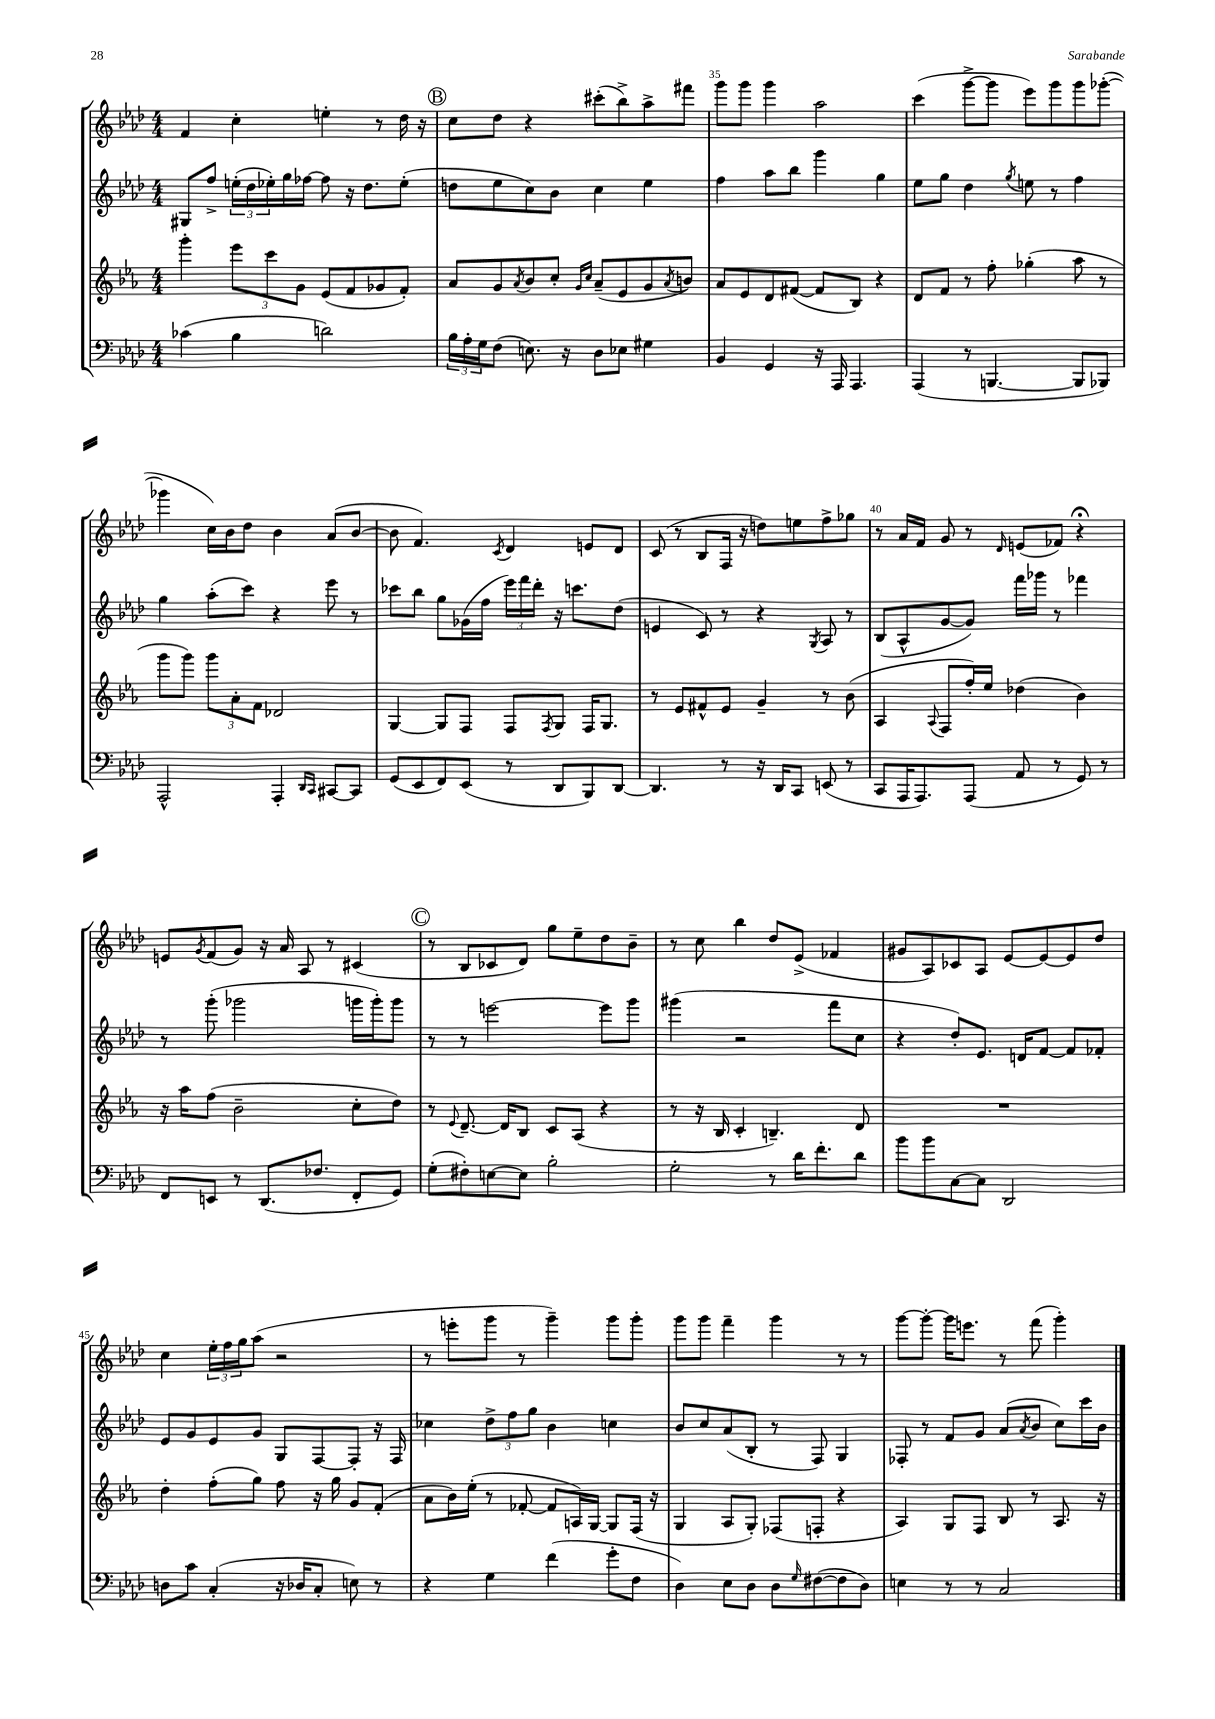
<<
\new StaffGroup <<
\new Staff = "s0" {
    \clef treble \key aes \major \numericTimeSignature \time 4/4
    f'4 c''4-. e''4-. r8 des''16 r16 |
    \mark \markup { \circle "B" } c''8 des''8 r4 cis'''8-.( bes''8->) aes''8-> fis'''8 |
    g'''8 g'''8 g'''4 aes''2 |
    c'''4( g'''8~-> g'''8 ees'''8) g'''8 g'''8 ges'''8~-.( |
    ges'''4 c''16) bes'16 des''8 bes'4 aes'8( bes'8~ |
    bes'8 f'4.) \acciaccatura { c'8 } des'4 e'8 des'8 |
    c'8( r8 bes8 f16 r16 d''8) e''8 f''8-> ges''8 |
    r8 aes'16 f'16 g'8 r8 \grace { des'16 } e'8( fes'8) r4\fermata |
    e'8 \acciaccatura { g'8 } f'8( g'8) r16 aes'16 aes8 r8 cis'4( |
    \mark \markup { \circle "C" } r8 bes8 ces'8 des'8) g''8 ees''8-- des''8 bes'8-- |
    r8 c''8 bes''4 des''8 ees'8->( fes'4 |
    gis'8 aes8) ces'8 aes8 ees'8~ ees'8~ ees'8 des''8 |
    c''4 \tuplet 3/2 { ees''16-. f''16 g''16 } aes''8( r2 |
    r8 e'''8-. g'''8 r8 g'''4--) g'''8 g'''8-. |
    g'''8 g'''8 f'''4-- g'''4 r8 r8 |
    g'''8~ g'''8~-. g'''16 e'''8. r8 f'''8( g'''4-.) \bar "|." |
}
\new Staff = "s1" {
    \clef treble \key aes \major \numericTimeSignature \time 4/4
    gis8 f''8-> \tuplet 3/2 { e''16-.( des''16 ees''16-.) } g''16 fes''16~ fes''8 r16 des''8. ees''8-.( |
    \mark \markup { \circle "B" } d''8 ees''8 c''8) bes'8 c''4 ees''4 |
    f''4 aes''8 bes''8 g'''4 g''4 |
    ees''8 g''8 des''4 \acciaccatura { g''8 } e''8 r8 f''4 |
    g''4 aes''8-.( c'''8) r4 ees'''8 r8 |
    ces'''8 bes''8 g''8 ges'16( f''16 \tuplet 3/2 { ees'''16) f'''16 des'''16-. } r16 c'''8. des''8( |
    e'4 c'8) r8 r4 \acciaccatura { g8 } aes8 r8 |
    bes8( aes8-^ g'8~ g'8) f'''16 ges'''16 r8 fes'''4 |
    r8 g'''8-.( ges'''2 g'''16 g'''16-.) g'''8 |
    \mark \markup { \circle "C" } r8 r8 e'''2~ e'''8 g'''8 |
    gis'''4( r2 f'''8 c''8 |
    r4 des''8-.) ees'8. d'16 f'8~ f'8 fes'8-. |
    ees'8 g'8 ees'8 g'8 g8 f8~ f8-. r16 f16 |
    ces''4 \tuplet 3/2 { des''8-> f''8 g''8 } bes'4 c''4 |
    bes'8 c''8 aes'8( bes8-. r8 f8) g4 |
    fes8-. r8 f'8 g'8 aes'8( \acciaccatura { aes'8 } bes'8 c''8) c'''16 bes'16 \bar "|." |
}
\new Staff = "s2" {
    \clef treble \key ees \major \numericTimeSignature \time 4/4
    g'''4-. \tuplet 3/2 { ees'''8 c'''8 g'8 } ees'8( f'8 ges'8 f'8-.) |
    \mark \markup { \circle "B" } aes'8 g'8 \acciaccatura { aes'8 } bes'8 c''8-. \grace { g'16 c''16 } aes'8--( ees'8 g'8 \acciaccatura { aes'8 } b'8) |
    aes'8 ees'8 d'8 fis'8~( fis'8 bes8) r4 |
    d'8 f'8 r8 f''8-. ges''4-.( aes''8 r8 |
    g'''8 g'''8) \tuplet 3/2 { g'''8 aes'8-. f'8 } des'2 |
    g4~ g8 f8 f8 \acciaccatura { f8 } g8 f16 g8. |
    r8 ees'8 fis'8-^ ees'8 g'4-- r8 bes'8( |
    aes4 \appoggiatura { aes8 } f8 f''16-.) ees''16 des''4( bes'4) |
    r16 aes''16 f''8( bes'2-- c''8-. d''8) |
    \mark \markup { \circle "C" } r8 \appoggiatura { ees'8 } d'8.~-- d'16 bes8 c'8 aes8( r4 |
    r8 r16 bes16 c'4-. b4.--) d'8 |
    R1 |
    d''4-. f''8-.( g''8) f''8 r16 g''16 g'8 f'8-.( |
    aes'8 bes'16) ees''16-.( r8 fes'8~-. fes'8 a16) g16~ g8 f16( r16 |
    g4 aes8 g8-.) fes8( f8-. r4 |
    aes4) g8 f8 bes8 r8 aes8. r16 \bar "|." |
}
\new Staff = "s3" {
    \clef bass \key aes \major \numericTimeSignature \time 4/4
    ces'4( bes4 d'2) |
    \mark \markup { \circle "B" } \tuplet 3/2 { bes16 aes16-. g16 } f8( e8.) r16 des8 ees8 gis4 |
    bes,4 g,4 r16 aes,,16 aes,,4. |
    aes,,4( r8 b,,4.~ b,,8 bes,,8) |
    aes,,2-^ aes,,4-. \grace { des,16 c,16 } cis,8~ cis,8 |
    g,8( ees,8 f,8) ees,8( r8 des,8 bes,,8) des,8~ |
    des,4. r8 r16 des,16 c,8 e,8( r8 |
    c,8 aes,,16 aes,,8.) aes,,8( aes,8 r8 g,8) r8 |
    f,8 e,8 r8 des,8.( fes8. f,8-. g,8) |
    \mark \markup { \circle "C" } g8-.( fis8-.) e8~ e8 bes2-. |
    g2-. r8 des'16 f'8.-. des'8 |
    bes'8 bes'8 c8~ c8 des,2 |
    d8 c'8 c4-.( r16 des16 c8-. e8) r8 |
    r4 g4 f'4( g'8-. f8 |
    des4) ees8 des8 des8 \grace { g16 } fis8~( fis8 des8) |
    e4 r8 r8 c2 \bar "|." |
}
>>
>>
\layout { \context { \Score currentBarNumber = #33 \override BarNumber.break-visibility = ##(#f #t #t) barNumberVisibility = #(every-nth-bar-number-visible 5) } }
